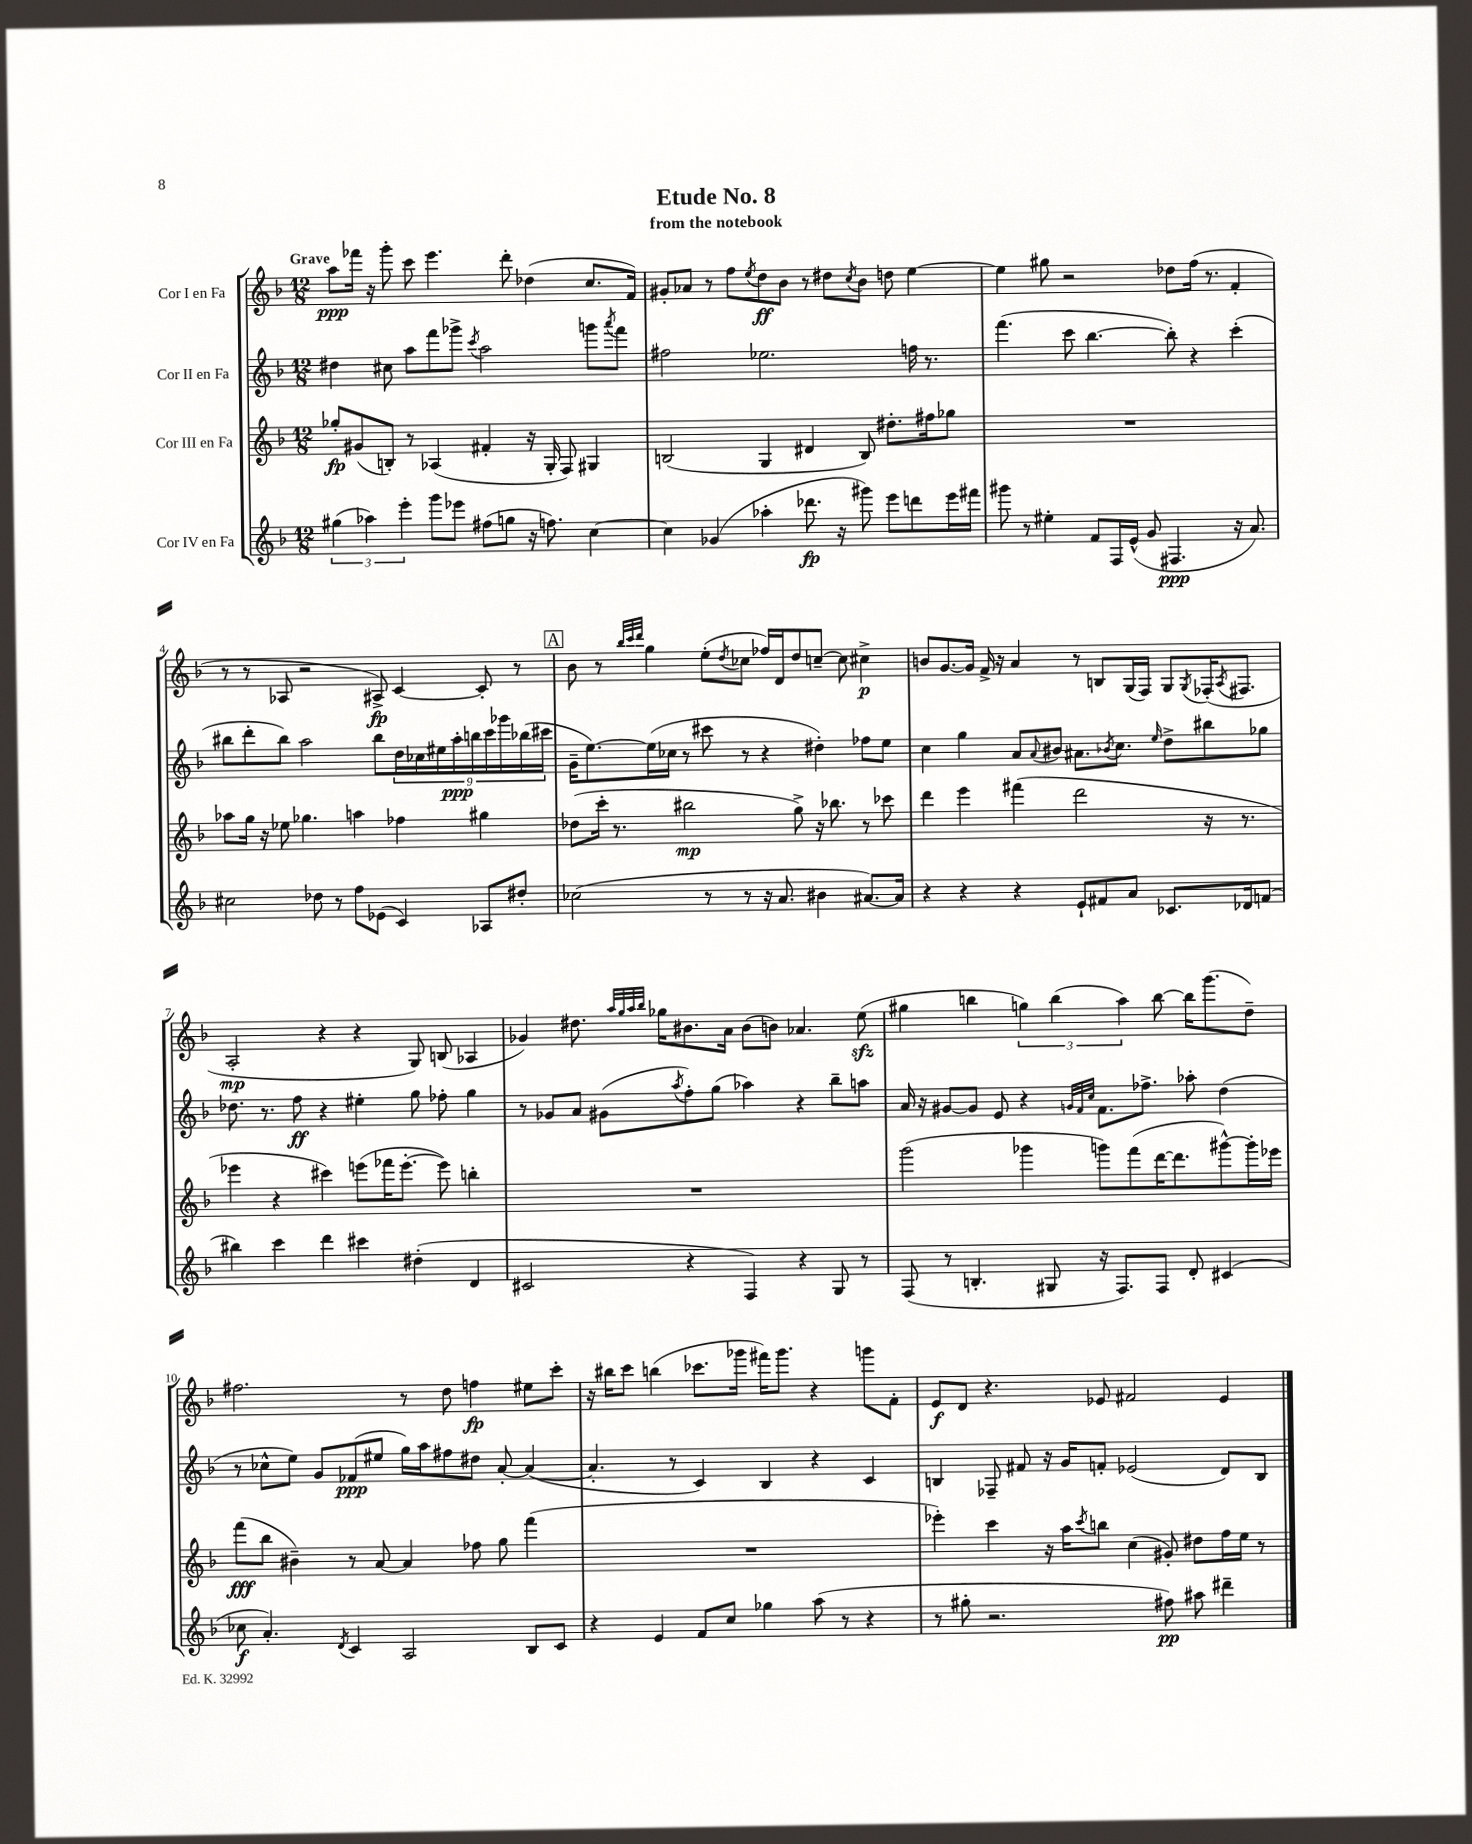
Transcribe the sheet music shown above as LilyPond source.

\header { title = "Etude No. 8" subtitle = "from the notebook" }
<<
\new StaffGroup <<
\new Staff = "s0" \with { instrumentName = "Cor I en Fa" } {
    \clef treble \key f \major \numericTimeSignature \time 12/8 \tempo "Grave"
    a''8\ppp fes'''16 r16 g'''8-. c'''8 e'''4. d'''8-. des''4( c''8. f'16) |
    gis'8-. aes'8 r8 f''8 \acciaccatura { e''8 } d''8\ff bes'8 r8 dis''8 \acciaccatura { c''8 } bes'8 d''8 e''4~ |
    e''4 gis''8 r2 des''8 f''16( r8. f'4-. |
    r8 r8 aes8 r2 ais8->\fp) c'4~ c'8-. r8 |
    \mark \markup { \box "A" } bes'8 r8 \grace { bes''32 c'''32 d'''32 } g''4 e''8-.( \acciaccatura { d''8 } ces''8 fes''16) d'16 d''8 c''8~-- c''8 cis''4->\p |
    b'8 g'8.~ g'16 f'16-> r16 a'4 r8 b8 g16( f16) g8 \acciaccatura { g8 } fes16-.( \acciaccatura { a8 } fis8. |
    a2-.\mp r4 r4 g8) b8( aes4 |
    ges'4) dis''8. \grace { a''32 g''32 a''32 bes''32 } ges''16 bis'8. a'16 bis'8( b'8) aes'4. e''8\sfz( |
    gis''4 b''4 \tuplet 3/2 { g''4) b''4( a''4) } b''8~ b''16 g'''8.( d''8--) |
    fis''2. r8 d''8 f''4\fp eis''8 c'''8-. |
    r16 bis''16 c'''8 b''4( ces'''8. ges'''16 fis'''16) ges'''8. r4 g'''8 f'8-. |
    e'8\f d'8 r4. ees'8 fis'2 ees'4 \bar "|." |
}
\new Staff = "s1" \with { instrumentName = "Cor II en Fa" } {
    \clef treble \key f \major \numericTimeSignature \time 12/8
    dis''4 cis''8 a''8 f'''8 ges'''8-> \acciaccatura { c'''8 } a''2 g'''8 \acciaccatura { a'''8 } f'''8 |
    fis''2 ees''2. f''16 r8. |
    f'''4.( c'''8 bes''4.~ bes''8-.) r4 c'''4-.( |
    bis''8 d'''8-. bis''8) a''2 bis''8 \tuplet 9/8 { d''16 ces''16 eis''16 a''16-.\ppp b''16 c'''16 ges'''16 bes''16( cis'''16 } |
    \mark \markup { \box "A" } g'16-- e''8.~) e''16( ces''16 r8 cis'''8 r8 r4 dis''4-.) fes''8 e''8 |
    c''4 g''4 a'8 \appoggiatura { a'8 } bis'8 ais'8. \acciaccatura { bes'8 } c''8. \grace { e''16 } d''8-> bis''8 ges''8 |
    des''8. r8. f''8\ff r4 eis''4-. g''8 fes''8-. g''4 |
    r8 ges'8 a'8 gis'8( \acciaccatura { a''8 } f''8-.) g''8( aes''4) r4 bes''8-- a''8 |
    a'16 r16 gis'8~ gis'8 e'8 r4 \grace { g'32 f'32 c''32 } f'8. fes''8.-> aes''8-. d''4( |
    r8 ces''8-^ e''8) g'8 fes'8\ppp( eis''8 g''16) a''16 fis''8 dis''8 a'8~-. a'4~( |
    a'4.-. r8 c'4) bes4 r4 c'4 |
    b4 fes8-- fis'8 r16 g'16 f'8-. ees'2( d'8) b8 \bar "|." |
}
\new Staff = "s2" \with { instrumentName = "Cor III en Fa" } {
    \clef treble \key f \major \numericTimeSignature \time 12/8
    ges''8-.\fp gis'8( b8-.) r8 aes4( fis'4-. r16 g16-. f8) gis4 |
    b2( g4 dis'4 b8) dis''8.-. fis''16 ges''8 |
    R1. |
    aes''8 g''16 r16 ees''8 ges''4. a''4 fes''4 gis''4 |
    \mark \markup { \box "A" } des''8( c'''16-. r8. bis''2\mp g''8->) r16 bes''8. r8 ces'''8 |
    d'''4 e'''4 fis'''4( d'''2 r16 r8. |
    ees'''4 r4 cis'''4) e'''8( fes'''16 e'''8.~-. e'''8) b''4-. |
    R1. |
    g'''2( ges'''4 g'''8) f'''8( d'''16~ d'''8. gis'''8~-^) gis'''16-. ees'''16 |
    f'''8\fff( bes''8 bis'4--) r8 a'8~ a'4 fes''8 g''8 f'''4( |
    R1. |
    ees'''4-.) c'''4 r16 a''16 \acciaccatura { c'''8 } b''8 c''4( gis'8-.) dis''8 f''16 e''16 r8 \bar "|." |
}
\new Staff = "s3" \with { instrumentName = "Cor IV en Fa" } {
    \clef treble \key f \major \numericTimeSignature \time 12/8
    \tuplet 3/2 { gis''4( aes''4) e'''4-. } g'''8 ees'''8 fis''8( g''8 r16 f''8.) c''4~ |
    c''4 ges'4( aes''4-. des'''8.\fp r16 gis'''8) e'''8 d'''8 e'''16 fis'''16 |
    gis'''8 r8 eis''4-. f'8 f16 e'16-^( g'8 fis4.\ppp r16 a'8.) |
    cis''2 des''8 r8 f''8 ees'8( c'4) aes8 dis''8-. |
    \mark \markup { \box "A" } ces''2( r8 r8 r16 a'8. bis'4 ais'8.~) ais'16 |
    r4 r4 r4 e'8-! fis'8 a'8 ces'8. des'16 f'8( |
    bis''4) c'''4 d'''4 cis'''4 dis''4-.( d'4 |
    cis'2 r4 f4) r4 g8 r8 |
    f8( r8 b4.-. gis8 r16 f8.) f8 d'8-. cis'4( |
    ces''8\f a'4.-.) \acciaccatura { d'8 } c'4 a2 bes8 c'8 |
    r4 e'4 f'8 c''8 ges''4 a''8( r8 r4 |
    r8 gis''8-. r2. fis''8\pp) ais''8 dis'''4-- \bar "|." |
}
>>
>>
